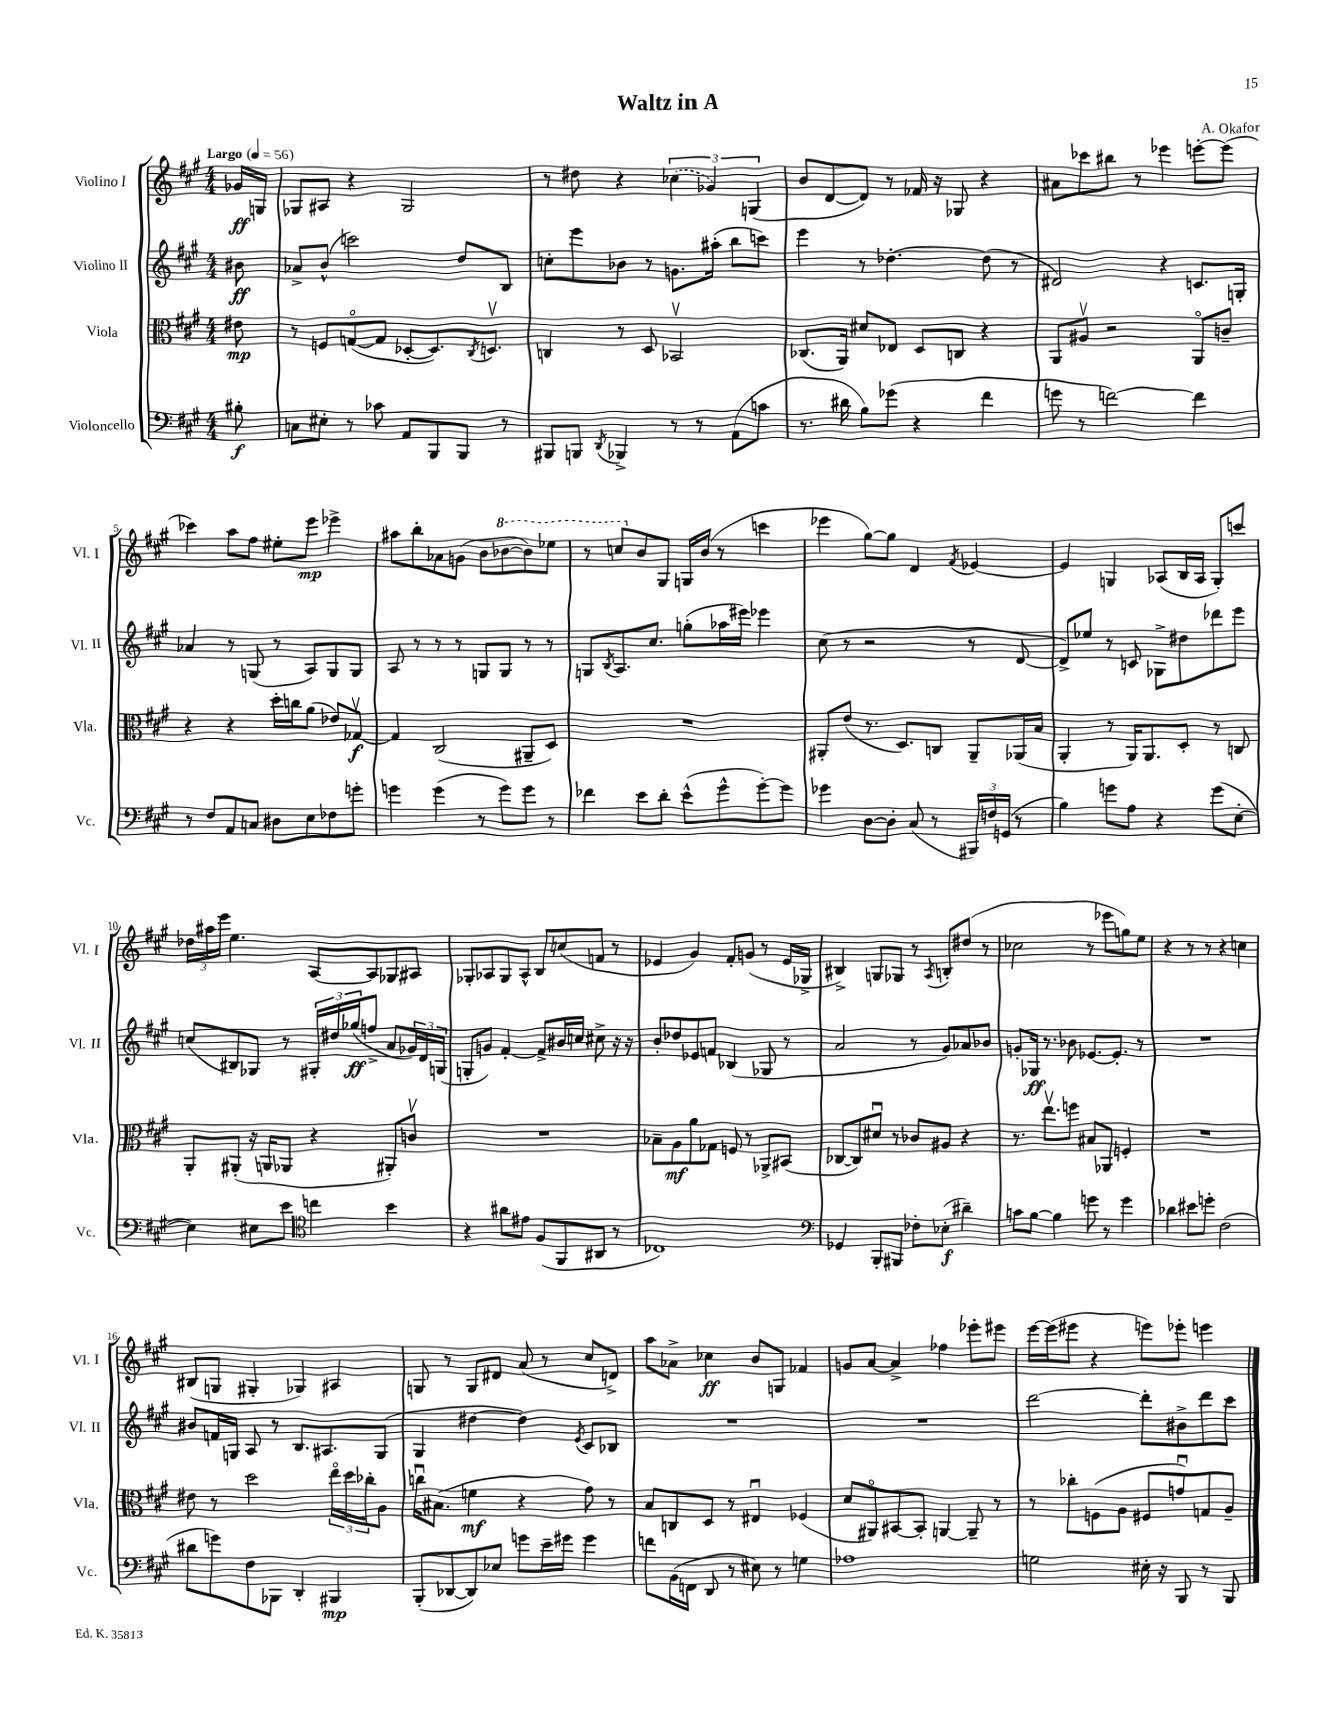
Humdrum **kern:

**kern	**dynam	**kern	**dynam	**kern	**dynam	**kern	**dynam
*part4	*part4	*part3	*part3	*part2	*part2	*part1	*part1
*staff4	*staff4	*staff3	*staff3	*staff2	*staff2	*staff1	*staff1
*I"Violoncello	*	*I"Viola	*	*I"Violino II	*	*I"Violino I	*
*I'Vc.	*	*I'Vla.	*	*I'Vl. II	*	*I'Vl. I	*
*clefF4	*	*clefC3	*	*clefG2	*	*clefG2	*
*k[f#c#g#]	*	*k[f#c#g#]	*	*k[f#c#g#]	*	*k[f#c#g#]	*
*M4/4	*	*M4/4	*	*M4/4	*	*M4/4	*
*MM56	*	*MM56	*	*MM56	*	*MM56	*
=	=	=	=	=	=	=	=
!	!	!	!	!	!	!LO:TX:a:B:t=Largo	!
8B#X'\	f	8e#X\	mp	8b#X\	ff	16g-X/LL	ff
.	.	.	.	.	.	16Gn/JJ	.
=1	=1	=1	=1	=1	=1	=1	=1
8Cn\L	.	8r	.	8a-X^/L	.	8G-X/L	.
8E#X'\J	.	8Fn/L	.	(8b^^/J	.	8A#X/J	.
8r	.	([8Gn/	.	2cccn\)	.	4r	.
8c-X\	.	8G/J]	.	.	.	.	.
8AA/L	.	[8D-X'/L	.	.	.	2G-/	.
8BBB/	.	8.D-/])	.	.	.	.	.
8BBB/J	.	.	.	8dd/L	.	.	.
.	.	8qC#/	.	.	.	.	.
.	.	8.Dnv/J	.	.	.	.	.
8r	.	.	.	8B/J	.	.	.
=2	=2	=2	=2	=2	=2	=2	=2
8BBB#X/L	.	4Cn/	.	8ccn'\L	.	8r	.
8BBBn/J	.	.	.	8eee\	.	8dd#X\	.
8qDD/	.	.	.	.	.	.	.
4BBB-X^/	.	8r	.	8b-X\J	.	4r	.
.	.	8D/	.	8r	.	.	.
8r	.	2BB-Xv/	.	8.gn\L	.	(6cc-X\	.
8r	.	.	.	.	.	.	.
.	.	.	.	.	.	6g-X/)	.
.	.	.	.	(16aa#X'\Jk	.	.	.
(8AA\L	.	.	.	8bb\L	.	.	.
.	.	.	.	.	.	(6Gn/	.
8cn\J	.	.	.	8cccn\J)	.	.	.
=3	=3	=3	=3	=3	=3	=3	=3
8.r	.	(8.C-X/L	.	4eee\	.	8b/L	.
.	.	.	.	.	.	[8d/	.
16d#X\	.	16AA/Jk)	.	.	.	.	.
8B\L)	.	8d#X/L	.	8r	.	8d/J])	.
(8g-X\J	.	8E-X/J	.	[4.dd-X'\	.	8r	.
4r	.	8D/L	.	.	.	16f-X/	.
.	.	.	.	.	.	16r	.
.	.	8Cn/J	.	.	.	8G-X/	.
4f#\	.	4r	.	(8dd-\]	.	4r	.
.	.	.	.	8r	.	.	.
=4	=4	=4	=4	=4	=4	=4	=4
8gn\	.	8AA/L	.	2d#X/)	.	8a#X\L	.
8r	.	8A#Xv/J	.	.	.	8ccc-X\	.
[2fn\)	.	2r	.	.	.	8bb#X\J	.
.	.	.	.	.	.	8r	.
.	.	.	.	4r	.	4eee-X\	.
4f\]	.	8AA/L	.	8.cn/L	.	[8eeen'\L	.
.	.	8cn~/J	.	.	.	(8eee\J]	.
.	.	.	.	16Gn'/Jk	.	.	.
!!LO:LB:g=z
=5	=5	=5	=5	=5	=5	=5	=5
8r	.	4r	.	4a-X/	.	4ccc-X\)	.
8F#/L	.	.	.	.	.	.	.
8AA/	.	4r	.	8r	.	8aa\L	.
8Cn/J	.	.	.	(8Gn/	.	8ff#\J	.
8D#X\L	.	16dd'\LL	.	8r	.	8ee#X'\L	.
.	.	16ccn\J	.	.	.	.	.
8E\	.	(8a\J	.	8A/L)	.	8eee\J	mp
8F-X\	.	8e-X/L)	.	8G/	.	4eee-X^\	.
8gn'\J	.	[8G-Xv/J	f	8G/J	.	.	.
=6	=6	=6	=6	=6	=6	=6	=6
4gn\	.	4G-/]	.	8A/	.	8aa#X\L	.
.	.	.	.	8r	.	8bb'\	.
(4g\	.	(2C#/	.	8r	.	8a-X\	.
.	.	.	.	8r	.	(8gn\J	.
8r	.	.	.	8Gn/L	.	8b\L	.
*	*	*	*	*	*	*8va	*
8g\L)	.	.	.	8G/J	.	[8bb-X\	.
8g\J	.	8AA#X~/L	.	8r	.	8bb-\])	.
8r	.	8D/J)	.	8r	.	8eee-X\J	.
=7	=7	=7	=7	=7	=7	=7	=7
4f-X\	.	1r	.	8Gn/L	.	8r	.
.	.	.	.	8qB/	.	.	.
.	.	.	.	8.A/	.	8cccn/L	.
*	*	*	*	*	*	*X8va	*
8e\L	.	.	.	.	.	8b/	.
.	.	.	.	8.cc#/J	.	.	.
8d'\J	.	.	.	.	.	8G#/J	.
(8e^^\L	.	.	.	(8ggn'\L	.	16Gn/LL	.
.	.	.	.	.	.	(16b/JJ	.
8g#^^\	.	.	.	16aa-X\L	.	8r	.
.	.	.	.	16eee#X\JJ)	.	.	.
[8g#'\)	.	.	.	4eee-X\	.	4cccn\	.
8g#\J]	.	.	.	.	.	.	.
=8	=8	=8	=8	=8	=8	=8	=8
4g-X\	.	8AA#X'/L	.	(8cc#\	.	4eee-X\	.
.	.	(8e/J	.	8r	.	.	.
[8D\L	.	8.r	.	2r	.	[8gg#\L)	.
8D'\J]	.	.	.	.	.	8gg#\J]	.
.	.	8.D/L)	.	.	.	.	.
(8C#/	.	.	.	.	.	4d/	.
8r	.	8Cn/J	.	.	.	.	.
.	.	.	.	.	.	8qf#/	.
24BBB#X/LL)	.	8AA#~/L	.	8r	.	[4e-X/	.
24Fn/	.	.	.	.	.	.	.
(24GGn/JJ	.	.	.	.	.	.	.
8r	.	(16AA-X/L	.	[8d/	.	.	.
.	.	16B/JJ	.	.	.	.	.
=9	=9	=9	=9	=9	=9	=9	=9
4B\)	.	4AA'/	.	8d^/L])	.	4e-/]	.
.	.	.	.	8ee-X/J	.	.	.
8gn\L	.	8r	.	8r	.	4Gn/	.
8A\J	.	16AA/KL)	.	8cn/	.	.	.
.	.	8.AA/	.	.	.	.	.
4r	.	.	.	8G-X^\L	.	(8A-X/L	.
.	.	8D'/J	.	8dd#X\	.	16B/L	.
.	.	.	.	.	.	16A-/JJ	.
(8g\L	.	8r	.	8ddd-X\	.	8G'/L)	.
[8E'\J	.	8Cn/	.	8eee\J	.	8cccn/J	.
!!LO:LB:g=z
=10	=10	=10	=10	=10	=10	=10	=10
4E\])	.	8AA'/L	.	(8ccn/L	.	24dd-X\LL	.
.	.	.	.	.	.	24aa#X\	.
.	.	.	.	.	.	24eee\JJ	.
.	.	(8AA#X'/J	.	8B#X/)	.	4.ee\	.
8E#X\L	.	16r	.	8G-X/J	.	.	.
.	.	16AAn/KL	.	.	.	.	.
8e\J	.	8AA-X/J	.	8r	.	.	.
*clefC4	*	*	*	*	*	*	*
4ccn\	.	4r	.	24G#X'/LL	.	[8A/L	.
.	.	.	.	24dd#X/	.	.	.
.	.	.	.	(24gg-X/J	ff	.	.
.	.	.	.	8ffn^/J	.	8A/]	.
4b\	.	8AA#X'/L)	.	8a/L	.	8G-X/	.
.	.	8cnv/J	.	24g-X/L)	.	8A#X/J	.
.	.	.	.	24d/	.	.	.
.	.	.	.	(24Gn/JJ	.	.	.
=11	=11	=11	=11	=11	=11	=11	=11
4r	.	1r	.	8Gn'/L	.	8G-X'/L	.
.	.	.	.	8gn/J)	.	8A-X/	.
8a#X\L	.	.	.	[4f#'/	.	8G-/	.
8e#X\J	.	.	.	.	.	8A-^^/J	.
(8F#/L	.	.	.	8f#^/L]	.	8B/L	.
8FF#/	.	.	.	16b#X/L	.	(8ccn/	.
.	.	.	.	16ccn/JJ	.	.	.
8AA#X/J	.	.	.	8cc#X^\	.	8fn/J	.
8r	.	.	.	16r	.	8r	.
.	.	.	.	16r	.	.	.
=12	=12	=12	=12	=12	=12	=12	=12
1C-X)	.	8B-X~\L	.	8b'/L	.	4e-X/	.
.	.	8A\	mf	8dd-X/	.	.	.
.	.	8a\	.	8e-X/	.	4g#/)	.
.	.	8G-X\J	.	8fn/J	.	.	.
.	.	8Fn/	.	(4B-X/	.	8f#'/L	.
.	.	8r	.	.	.	(8gn/J	.
.	.	8AA-X^/L	.	8G-X/	.	8r	.
.	.	(8BB#X/J	.	8r	.	16e-/LL	.
.	.	.	.	.	.	16G-X^/JJ	.
=13	=13	=13	=13	=13	=13	=13	=13
*clefF4	*	*	*	*	*	*	*
4GG-X/	.	[8C-X/L	.	2a/	.	4B#X^/)	.
.	.	8C-/])	.	.	.	.	.
8BBB'/L	.	8d#Xu/J	.	.	.	8Gn/L	.
8BBB#X/J	.	8r	.	.	.	8G-X/J	.
8F-X'\L	.	8c-X/L	.	8r	.	8r	.
.	.	.	.	.	.	8qA/	.
(8E-X'\J	f	8A#X/J	.	8g#/L)	.	8Bn'/L	.
4d#X~\)	.	4r	.	8a-X/	.	(8dd#X/J	.
.	.	.	.	8b-X/J	.	8r	.
=14	=14	=14	=14	=14	=14	=14	=14
8cn\L	.	8.r	.	8gn'/L	.	2cc-X\	.
[8B\J	.	.	.	16G-X/Jk	ff	.	.
.	.	8.eev\L	.	8.r	.	.	.
4B\]	.	.	.	.	.	.	.
.	.	8ffn\J	.	8b-X\	.	.	.
8gn\	.	8B#X/L	.	[8.e-X/L	.	8r	.
8r	.	8AA-X/J	.	.	.	8eee-X\L	.
.	.	.	.	8.e-'/J]	.	.	.
4g\	.	4Fn'/	.	.	.	8ggn\)	.
.	.	.	.	8r	.	8ee\J	.
=15	=15	=15	=15	=15	=15	=15	=15
4d-X\	.	1r	.	1r	.	4r	.
8e#X\L	.	.	.	.	.	8r	.
8gn'\J	.	.	.	.	.	8r	.
(2F#\	.	.	.	.	.	4r	.
.	.	.	.	.	.	4ccn\	.
!!LO:LB:g=z
=16	=16	=16	=16	=16	=16	=16	=16
8d#X\L	.	8e#X\	.	8b#X/L	.	(8B#X/L	.
8gn\)	.	8r	.	16fn/L	.	8Gn/J	.
.	.	.	.	16Gn/JJ	.	.	.
8F#\	.	2dd\	.	8A/	.	4G#X'/	.
8BBB-X\J	.	.	.	8r	.	.	.
4DD'/	.	.	.	8.B/L	.	4G-X/)	.
.	.	.	.	8.A#X/	.	.	.
4BBB#X/	mp	24ee\LL	.	.	.	4A#X/	.
.	.	24dd\	.	.	.	.	.
.	.	24cc-X'\J	.	.	.	.	.
.	.	8A\J	.	(8G/J	.	.	.
=17	=17	=17	=17	=17	=17	=17	=17
(8BBB'/L	.	16ccnu\KL	.	4G#/	.	8Gn/	.
.	.	(8.B#X\J	.	.	.	.	.
[8DD-X/	.	.	.	.	.	8r	.
8DD-/])	.	4fn\	mf	[4dd#X\	.	8G/L	.
8E-X/J	.	.	.	.	.	8d#X/J	.
8gn\L	.	4r	.	4dd#\])	.	(8a/	.
16e~\L	.	.	.	.	.	8r	.
16g#X\JJ	.	.	.	.	.	.	.
.	.	.	.	8qe/	.	.	.
4g#\	.	8g#\)	.	8c#/L	.	8cc#/L	.
.	.	8r	.	8B-X/J	.	8dn^/J)	.
=18	=18	=18	=18	=18	=18	=18	=18
8fn\L	.	8B/L	.	1r	.	8aa\L	.
(16BB\L	.	8Cn/	.	.	.	8a-X^\J	.
16FFn\JJ	.	.	.	.	.	.	.
8DD/	.	8D/J	.	.	.	4cc-X\	ff
8r	.	8r	.	.	.	.	.
8E#X\)	.	4E#Xu/	.	.	.	8b/L	.
8r	.	.	.	.	.	8Gn/J	.
4Gn\	.	(4F-X/	.	.	.	4f-X/	.
=19	=19	=19	=19	=19	=19	=19	=19
1A-X	.	8d/L	.	1r	.	8gn/L	.
.	.	8AA#X/)	.	.	.	[8a/J	.
.	.	[8BB#X/	.	.	.	4a^/]	.
.	.	8BB#'/J]	.	.	.	.	.
.	.	[4AAn/	.	.	.	4ff-X\	.
.	.	8AA~/]	.	.	.	8eee-X'\L	.
.	.	8r	.	.	.	8eee#X\J	.
=20	=20	=20	=20	=20	=20	=20	=20
2Gn\	.	8r	.	[2ddd\	.	[16eee\LL	.
.	.	.	.	.	.	(16eee\J]	.
.	.	8cc-X'\L	.	.	.	8eee#X\J	.
.	.	(8Fn\	.	.	.	4r	.
.	.	8A\J	.	.	.	.	.
16E#X'\	.	8F#X/L	.	8ddd'\L]	.	8eeen\L)	.
16r	.	.	.	.	.	.	.
8BBB/	.	8gnu/)	.	8b#X^\	.	8eee-X'\J	.
8r	.	8Gn/	.	8ddd\	.	4eeen\	.
8BBB/	.	8A~/J	.	8ccc#\J	.	.	.
==	==	==	==	==	==	==	==
*-	*-	*-	*-	*-	*-	*-	*-
